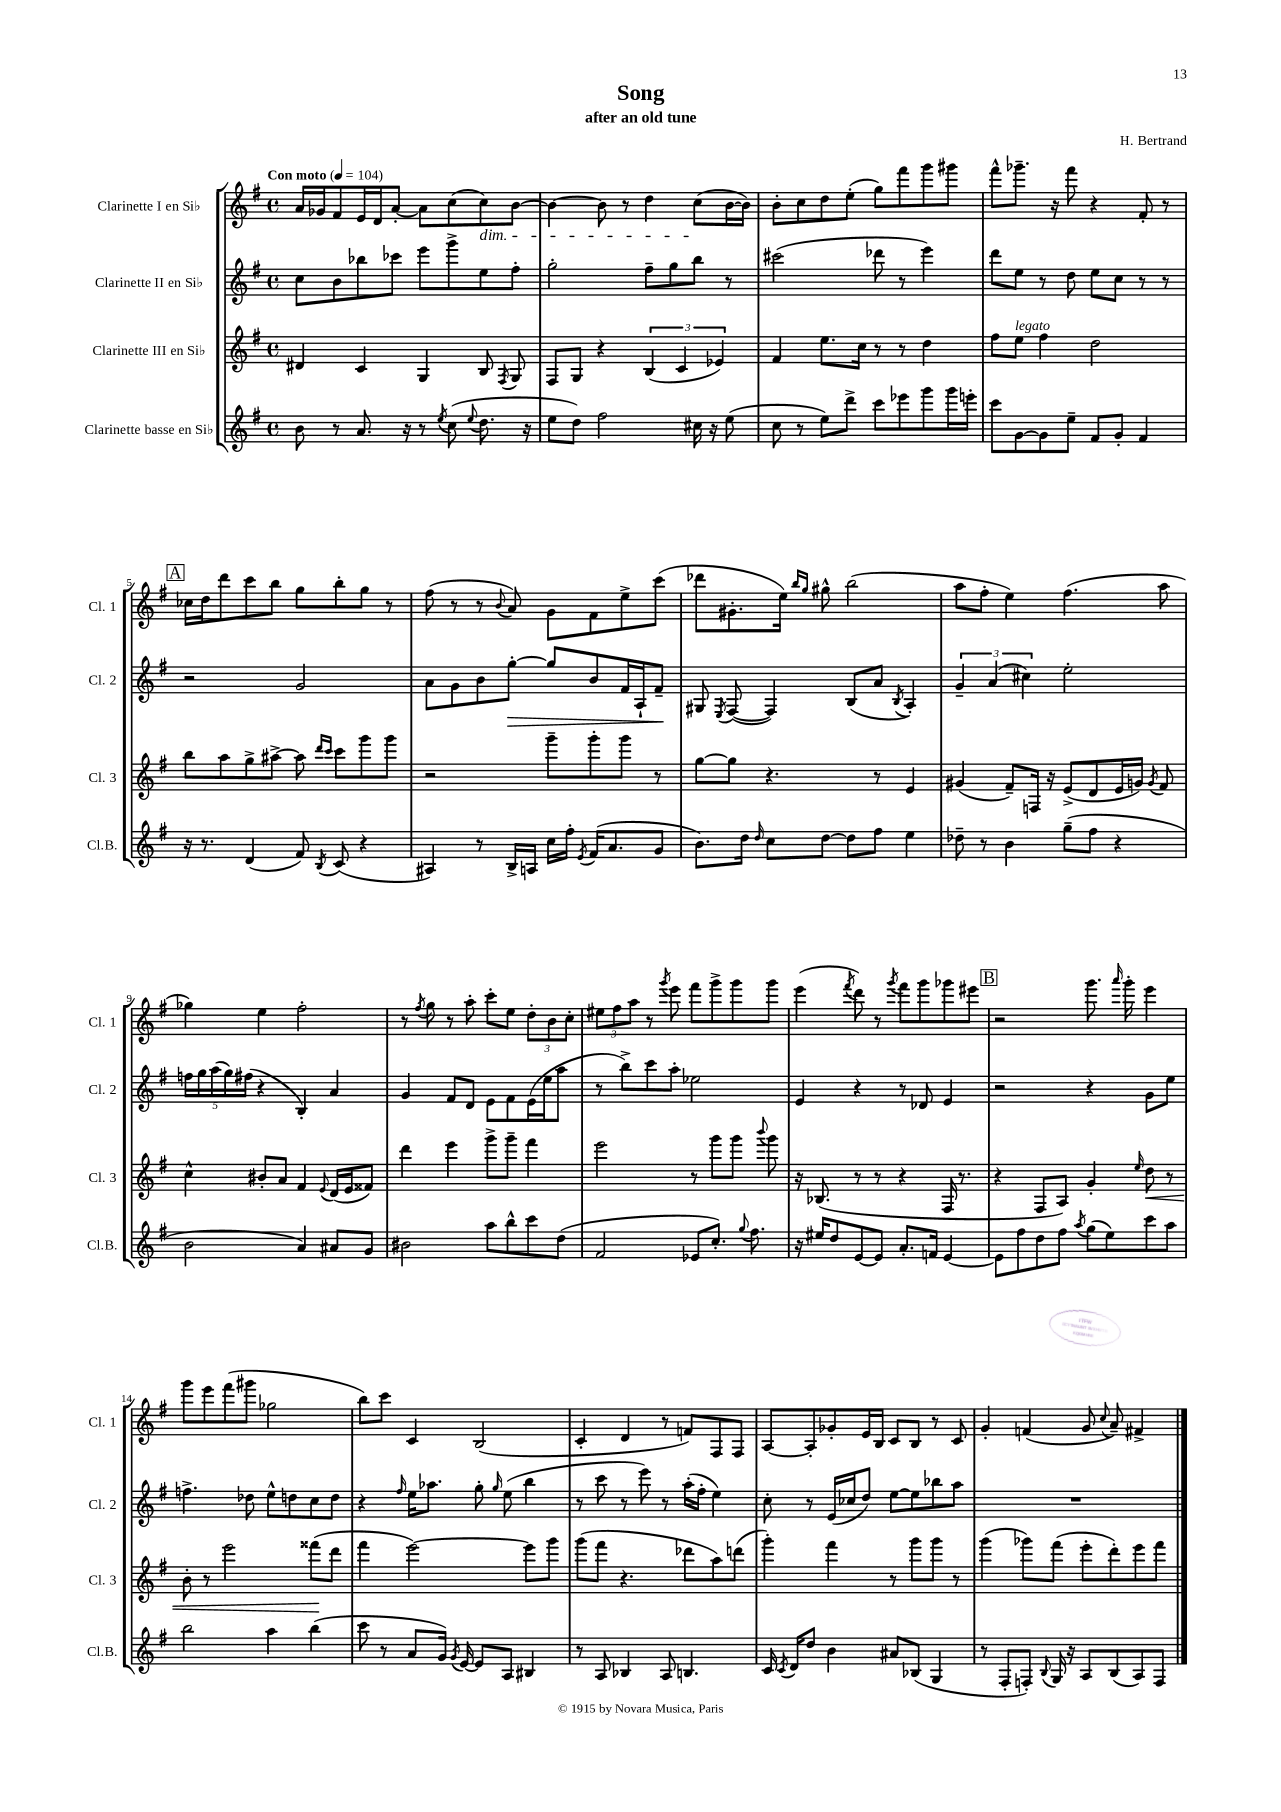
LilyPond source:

\header { title = "Song" composer = "H. Bertrand" subtitle = "after an old tune" }
<<
\new StaffGroup <<
\new Staff = "s0" \with { instrumentName = "Clarinette I en Sib" shortInstrumentName = "Cl. 1" } {
    \clef treble \key g \major \defaultTimeSignature \time 4/4 \tempo "Con moto" 4 = 104
    \autoBeamOff a'16[ ges'16 fis'8 e'16 d'16 a'8]~-. a'8[ c''8( c''8\dim) b'8]~ |
    b'4~ b'8 r8 d''4 c''8[\!( b'16~ b'16]) |
    b'8[-. c''8 d''8 e''8]-.( g''8[) fis'''8 g'''8 gis'''8] |
    fis'''8[-^ ges'''8.]-- r16 fis'''8 r4 fis'8-. r8 |
    \mark \markup { \box "A" } ces''16[ d''16 d'''8 c'''8 b''8] g''8[ b''8-. g''8] r8 |
    fis''8( r8 r8 \appoggiatura { b'8 } a'8) g'8[ fis'8 e''8-> c'''8]( |
    des'''8[ gis'8.-. e''16]) \grace { b''16[ g''16] } gis''8-^ b''2( |
    a''8[ fis''8]-. e''4) fis''4.( a''8 |
    ges''4) e''4 fis''2-. |
    r8 \acciaccatura { fis''8 } g''8 r8 a''8-. c'''8[-. e''8] \tuplet 3/2 { d''8[-. b'8 c''8]-. } |
    \tuplet 3/2 { eis''8[ fis''8 a''8] } r8 \acciaccatura { g'''8 } e'''8 fis'''8[ g'''8-> g'''8 g'''8] |
    e'''4( \acciaccatura { fis'''8 } d'''8) r8 \acciaccatura { g'''8 } fis'''8[ g'''8 ges'''8 eis'''8] |
    \mark \markup { \box "B" } r2 g'''8. \grace { a'''16 } g'''16-. e'''4 |
    g'''8[ e'''8 fis'''8( gis'''8] ges''2 |
    b''8[) c'''8] c'4 b2( |
    c'4-. d'4 r8 f'8[) fis8 fis8] |
    a8[~ a8-. ges'8-. e'16 b16] c'8[ b8] r8 c'8 |
    g'4-. f'4( g'8 \appoggiatura { c''8 } a'8--) fis'4-> \bar "|." |
}
\new Staff = "s1" \with { instrumentName = "Clarinette II en Sib" shortInstrumentName = "Cl. 2" } {
    \clef treble \key g \major \defaultTimeSignature \time 4/4
    \autoBeamOff c''8[ b'8 bes''8 ces'''8] e'''8[ g'''8-> e''8 fis''8]-. |
    g''2-. fis''8[-- g''8 b''8] r8 |
    cis'''2( des'''8 r8 e'''4) |
    d'''8[ e''8] r8 d''8 e''8[ c''8] r8 r8 |
    \mark \markup { \box "A" } r2 g'2 |
    a'8[ g'8 b'8 g''8]~-.\> g''8[ b'8 fis'16 a16-! fis'8]--\! |
    gis8 \acciaccatura { e8 } fis8~( fis4) b8[( a'8] \acciaccatura { b8 } a4-.) |
    \tuplet 3/2 { g'4-- a'4( cis''4) } e''2-. |
    \tuplet 5/4 { f''16[ g''16 a''16( g''16) fis''16]( } r4 b4-.) a'4 |
    g'4 fis'8[ d'8] e'8[ fis'8 e'16( e''16 a''8] |
    r8 b''8[->) c'''8 a''8]-. ees''2 |
    e'4 r4 r8 des'8 e'4 |
    \mark \markup { \box "B" } r2 r4 g'8[ e''8] |
    f''4.-> des''8 e''8[-^ d''8 c''8 d''8] |
    r4 \grace { fis''16 } e''16[ aes''8.] g''8-. \grace { g''16 } e''8( b''4 |
    r8 c'''8 r8 e'''8) r8 a''16[-.( fis''16]-. e''4) |
    c''8-. r8 e'16[( ces''16 d''8]) e''8[~ e''8 bes''8 a''8] |
    R1 \bar "|." |
}
\new Staff = "s2" \with { instrumentName = "Clarinette III en Sib" shortInstrumentName = "Cl. 3" } {
    \clef treble \key g \major \defaultTimeSignature \time 4/4
    \autoBeamOff dis'4 c'4 g4 b8 \acciaccatura { fis8 } g8 |
    fis8[ g8] r4 \tuplet 3/2 { b4( c'4 ees'4) } |
    fis'4 e''8.[ c''16] r8 r8 d''4 |
    fis''8[ e''8]^\markup { \italic "legato" } fis''4 d''2 |
    \mark \markup { \box "A" } b''8[ a''8 g''8-> ais''8]~-> ais''8 \grace { d'''16[ c'''16] } c'''8[ g'''8 g'''8] |
    r2 g'''8[-- g'''8-. g'''8] r8 |
    g''8[~ g''8] r4. r8 e'4 |
    gis'4( fis'8[--) f16] r16 e'8[->( d'8 e'16 g'16]) \acciaccatura { g'8 } fis'8 |
    c''4-^ bis'8[-. a'8] fis'4 \appoggiatura { e'8 } d'16[( e'16 fisis'8]) |
    d'''4 e'''4 g'''8[-> g'''8]-- fis'''4 |
    e'''2 r8 g'''8[ g'''8] \appoggiatura { b'''8 } g'''8 |
    r16 bes8.( r8 r8 r4 fis16 r8. |
    \mark \markup { \box "B" } r4 fis8[ a8]) g'4-. \grace { e''16 } d''8\< r8 |
    b'8-. r8 e'''2 fisis'''8[\!( d'''8] |
    fis'''4 e'''2~) e'''8[ g'''8] |
    g'''8[( fis'''8] r4. des'''8[ a''8) d'''8]( |
    g'''4-.) fis'''4 r8 g'''8[ g'''8] r8 |
    g'''4( ges'''8[) fis'''8]( e'''8[-. d'''8-.) e'''8 fis'''8] \bar "|." |
}
\new Staff = "s3" \with { instrumentName = "Clarinette basse en Sib" shortInstrumentName = "Cl.B." } {
    \clef treble \key g \major \defaultTimeSignature \time 4/4
    \autoBeamOff b'8 r8 a'8. r16 r8 \acciaccatura { e''8 } c''8( \appoggiatura { e''8 } d''8. r16 |
    e''8[ d''8]) fis''2 cis''16 r16 e''8( |
    c''8 r8 e''8[) d'''8]-> c'''8[ ees'''8 g'''8 g'''16 e'''16]-. |
    c'''8[ g'8~ g'8 e''8]-- fis'8[ g'8]-. fis'4 |
    \mark \markup { \box "A" } r16 r8. d'4( fis'8) \acciaccatura { b8 } c'8( r4 |
    ais4) r8 b16[-> a16] c''16[ fis''16]-. \acciaccatura { e'8 } fis'16[( a'8. g'8] |
    b'8.[) d''16] \grace { d''16 } c''8[ d''8]~ d''8[ fis''8] e''4 |
    des''8-- r8 b'4 g''8[--( fis''8] r4 |
    b'2 a'4) ais'8[ g'8] |
    bis'2 a''8[ b''8-^ c'''8 d''8]( |
    fis'2 ees'8[ c''8.]-.) \appoggiatura { g''8 } fis''8. |
    r16 eis''16[ d''8 e'8~ e'8] a'8.[-. f'16] e'4~ |
    \mark \markup { \box "B" } e'8[ fis''8 d''8 fis''8] \acciaccatura { a''8 } g''8[( e''8) c'''8 a''8] |
    b''2 a''4 b''4( |
    c'''8 r8 a'8[ g'16]) \acciaccatura { g'8 } e'16~ e'8[ a8] bis4 |
    r8 a8 bes4 a8 b4. |
    c'16 \acciaccatura { c'8 } d'16[ d''8] b'4 ais'8[ bes8]( g4 |
    r8 fis8[-. f8]-.) \appoggiatura { b8 } g16 r16 a8[ b8( a8) f8] \bar "|." |
}
>>
>>
